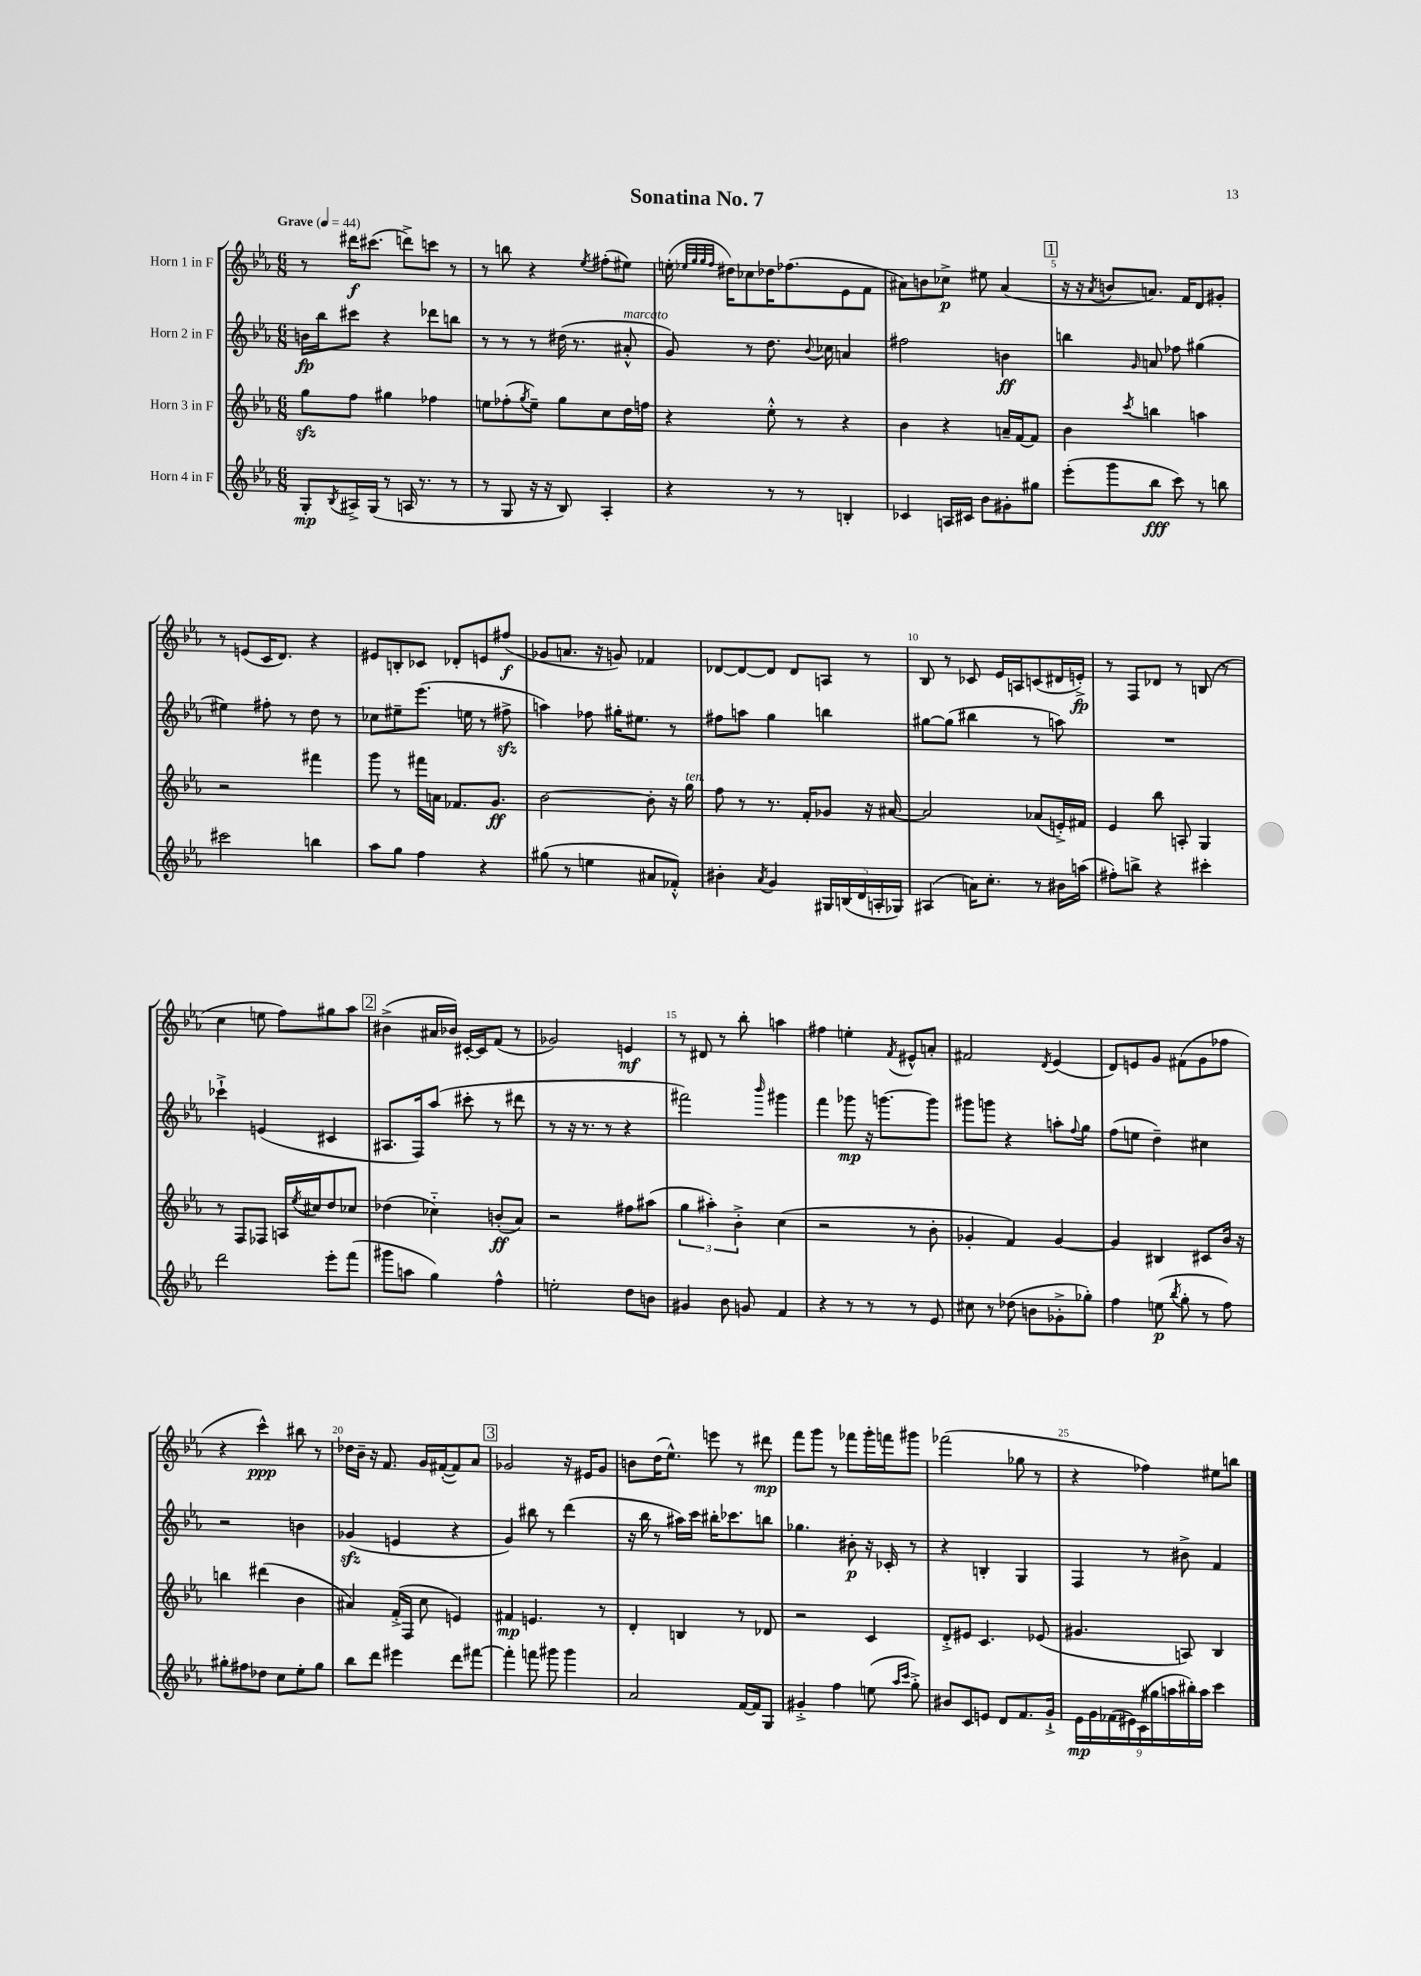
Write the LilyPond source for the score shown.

\header { title = "Sonatina No. 7" }
<<
\new StaffGroup <<
\new Staff = "s0" \with { instrumentName = "Horn 1 in F" } {
    \clef treble \key ees \major \numericTimeSignature \time 6/8 \tempo "Grave" 4 = 44
    r8 dis'''16\f cis'''8.( d'''8->) c'''8 r8 |
    r8 b''8 r4 \acciaccatura { ees''8 } fis''8-.( eis''8) |
    e''16-.( \grace { ees''32 g''32 g''32 f''32 } dis''16) ces''8 des''16 fes''8.( ees'8 f'8 |
    ais'8) b'8 ces''8->\p eis''8 ais'4( |
    \mark \markup { \box "1" } r16 r16 \acciaccatura { aes'8 } b'8 a'8.) f'16 d'8 gis'8-. |
    r8 e'8( c'16 d'8.) r4 |
    eis'8 b8-. ces'8 des'8-. e'8 fis''8\f( |
    ges'8 a'8. r16 g'8) fes'4 |
    des'8~ des'8~ des'8 des'8 a8 r8 |
    bes8 r8 ces'8 ees'16 a16 c'8( dis'16 e'16-.->\fp) |
    r8 f8 des'8 r8 b8( r8 |
    c''4 e''8 f''8) gis''8 aes''8 |
    \mark \markup { \box "2" } bis'4->( ais'16 bes'16) cis'16~-. cis'16 f'8( r8 |
    ges'2) e'4\mf |
    r8 dis'8 r8 bes''8-. a''4 |
    fis''4 e''4-. \acciaccatura { f'8 } eis'8-^ a'8-. |
    fis'2 \acciaccatura { d'8 } ees'4( |
    d'8) e'8 g'8 fis'8( g'8 fes''8 |
    r4 c'''4-^\ppp) bis''8 r8 |
    des''16 bes'16-- r16 f'8. g'16 fis'16~-.( fis'8) aes'8 |
    \mark \markup { \box "3" } ges'2 r16 eis'16 ges'8 |
    b'8 d''16( ees''8.-^) e'''8 r8 dis'''8\mp |
    f'''8 g'''8 r8 fes'''8 g'''16-. f'''16 gis'''8 |
    fes'''2( ges''8 r8 |
    r4 fes''4) eis''8 b''8 \bar "|." |
}
\new Staff = "s1" \with { instrumentName = "Horn 2 in F" } {
    \clef treble \key ees \major \numericTimeSignature \time 6/8
    b'16\fp bes''16 cis'''8 r4 des'''8 b''8 |
    r8 r8 r8 dis''16( r8. ais'8-.-^^\markup { \italic "marcato" } |
    g'8) r8 d''8. \appoggiatura { bes'8 } ces''16 a'4 |
    fis''2 b'4\ff |
    \mark \markup { \box "1" } b''4 \grace { g'16 } a'8 fes''8 gis''4( |
    eis''4) fis''8-. r8 d''8 r8 |
    ces''8 eis''8-- ees'''8.( e''16 r8 fis''8->\sfz |
    a''4) fes''8 gis''16-. eis''8. r8 |
    fis''8 a''8 g''4 b''4 |
    gis''8~ gis''8( bis''4 r8 a''8) |
    R2. |
    ces'''4-!-> e'4( cis'4 |
    \mark \markup { \box "2" } ais8. f16) aes''8( cis'''8-. r8 dis'''8 |
    r8 r16 r8. r8 r4 |
    fis'''2) \grace { bes'''16 } gis'''4 |
    f'''4 ges'''8\mp r16 g'''8.~ g'''8 |
    gis'''8 g'''8 r4 a''8-. \appoggiatura { f''8 } g''8 |
    f''8( e''8 d''4--) cis''4 |
    r2 b'4 |
    ges'4\sfz( e'4 r4 |
    \mark \markup { \box "3" } g'4) bis''8 r8 d'''4( |
    r16 bes''16 r8 ais''16) c'''16 bis''16-. ces'''8. b''8 |
    ges''4. bis'8-.\p r16 ces'16-. r8 |
    r4 b4-. g4 |
    f4 r8 bis'8-> f'4 \bar "|." |
}
\new Staff = "s2" \with { instrumentName = "Horn 3 in F" } {
    \clef treble \key ees \major \numericTimeSignature \time 6/8
    g''8\sfz f''8 gis''4 fes''4 |
    e''8 fes''8-.( \acciaccatura { g''8 } e''8--) g''8 c''8 d''16 f''16 |
    r4 ees''8-.-^ r8 r4 |
    bes'4 r4 a'16-- f'16~ f'8 |
    \mark \markup { \box "1" } bes'4 \acciaccatura { c'''8 } b''4 a''4 |
    r2 fis'''4 |
    g'''8 r8 fis'''16 a'16 fes'8. g'8.\ff |
    bes'2~ bes'8-. r16 g''16^\markup { \italic "ten." } |
    f''8 r8 r8. f'16-. ges'8 r16 ais'16~ |
    ais'2 aes'8( e'16-.->) fis'16 |
    ees'4 bes''8 a8-. g4 |
    r8 f8 fes8 a16 \acciaccatura { ees''8 } cis''16 d''8 ces''8 |
    \mark \markup { \box "2" } des''4( ces''4-_) b'8-.\ff( aes'8) |
    r2 fis''8 ais''8( |
    \tuplet 3/2 { g''4 ais''4-.) bes'4-.-> } c''4( |
    r2 r8 bes'8-. |
    ges'4-. f'4) ges'4~ |
    ges'4 bis4 cis'8 bes'16 r16 |
    b''4 dis'''4( bes'4 |
    ais'4) f'16-.->( f16 c''8 e'4) |
    \mark \markup { \box "3" } fis'4\mp e'4. r8 |
    d'4-. b4 r8 des'8 |
    r2 c'4 |
    d'8-.-> eis'8 c'4. ees'8( |
    gis'4. a8) bes4 \bar "|." |
}
\new Staff = "s3" \with { instrumentName = "Horn 4 in F" } {
    \clef treble \key ees \major \numericTimeSignature \time 6/8
    g8-.\mp \acciaccatura { bes8 } ais16-> g16( r8 a16 r8. r8 |
    r8 g8 r16 r16 bes8) aes4-. |
    r4 r8 r8 b4-. |
    ces'4 a16 cis'16 bes'8 gis'8-. gis''8 |
    \mark \markup { \box "1" } ees'''8-.( g'''8 bes''8\fff c'''8) r8 b''8 |
    cis'''2 b''4 |
    aes''8 g''8 f''4 r4 |
    gis''8( r8 e''4 ais'8 fes'8-.-^) |
    bis'4-. \acciaccatura { aes'8 } g'4 \tuplet 5/4 { gis16 b16( d'16 a16-. ges16) } |
    ais4( a'16) c''8.-. r8 bis'16 a''16( |
    fis''8-.) b''8-> r4 cis'''4-. |
    d'''2 ees'''8-. f'''8( |
    \mark \markup { \box "2" } gis'''8 a''8 g''4) f''4-^ |
    e''2-. d''8 b'8 |
    gis'4 bes'8 g'8 f'4 |
    r4 r8 r8 r8 ees'8 |
    cis''8 r8 des''8( b'8 ges'8-.-> ges''8-.) |
    f''4 e''8\p( \acciaccatura { bes''8 } g''8-. r8 f''8) |
    gis''8-. fis''8 des''8 c''8 ees''8-. gis''8 |
    bes''8 d'''8 eis'''4 d'''8 fis'''8~ |
    \mark \markup { \box "3" } fis'''4-. f'''8 gis'''8 gis'''4 |
    aes'2 f'16~ f'16 g8 |
    gis'4-.-> f''4 e''8( \grace { aes''16 c'''16 } g''8-.->) |
    bis'8 c'8 e'8 d'8 f'8. g'16-!-> |
    \tuplet 9/8 { ees'16\mp g'16 fes'16( eis'16) c'16( gis''16 a''16 bis''16-.) a''16 } c'''4 \bar "|." |
}
>>
>>
\layout { \context { \Score \override BarNumber.break-visibility = ##(#f #t #t) barNumberVisibility = #(every-nth-bar-number-visible 5) } }
